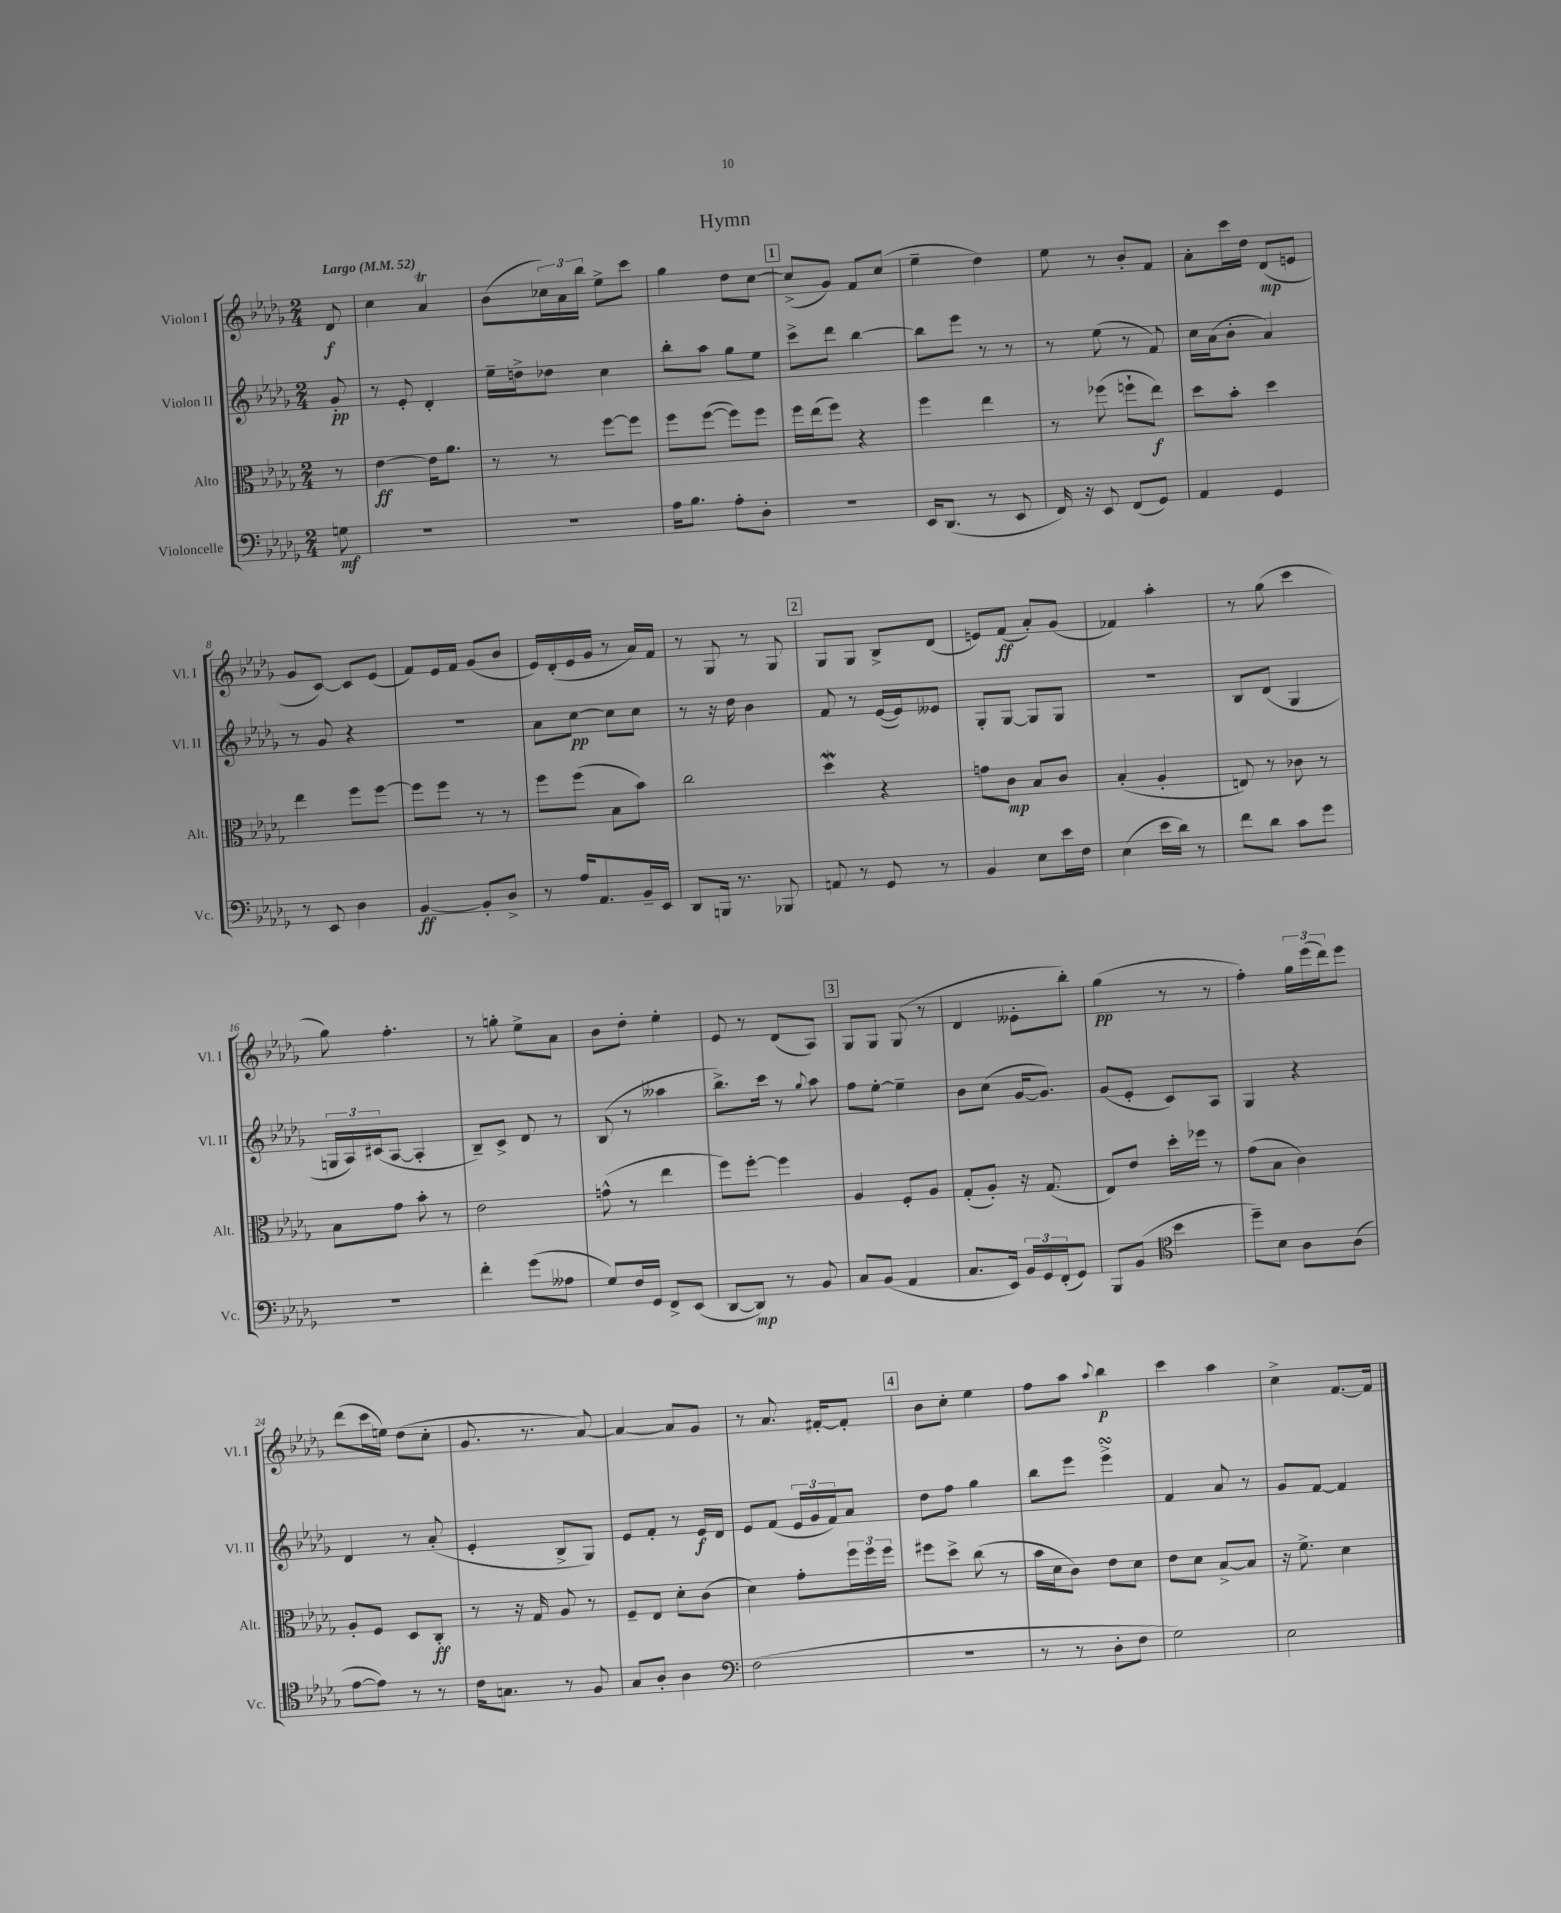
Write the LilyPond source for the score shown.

\header { title = "Hymn" }
<<
\new StaffGroup <<
\new Staff = "s0" \with { instrumentName = "Violon I" shortInstrumentName = "Vl. I" } {
    \clef treble \key des \major \numericTimeSignature \time 2/4 \partial 8 \tempo "Largo" 4 = 52
    des'8\f |
    c''4 aes'4\trill |
    bes'8( \tuplet 3/2 { ces''16) aes'16 bes''16 } ees''8-> c'''8 |
    ges''4 des''8 c''8~ |
    \mark \markup { \box "1" } c''8->( ges'8) f'8 c''8( |
    ees''4-- des''4) |
    ees''8 r8 bes'8-. f'8 |
    aes'8-. c'''16 des''16 des'8\mp( e'8 |
    ges'8 c'8~) c'8 ees'8( |
    f'8) ees'16 f'16 ges'8( bes'8 |
    ees'16) des'16-.( ees'16 ges'16 r8 aes'16) f'16 |
    r8 ges8 r8 ges8 |
    \mark \markup { \box "2" } ges8 ges8 bes8-> des'8( |
    e'8) f'8\ff( aes'8-.) ges'8( |
    fes'4) aes''4-. |
    r8 ges''8( c'''4 |
    ges''8) f''4.-. |
    r8 g''8-. ees''8-> aes'8 |
    bes'8 des''8-. ees''4-. |
    ees'8 r8 des'8( aes8) |
    \mark \markup { \box "3" } ges8 ges8 ges8( r8 |
    des'4 eeses'8-. bes''8-.) |
    ges''4\pp( r8 r8 |
    f''4-.) \tuplet 3/2 { ges''16 ees'''16( des'''16) } ees'''8 |
    des'''8( c'''16 e''16) des''8( c''8-. |
    ges'8. r8. aes'8~) |
    aes'4~ aes'8 ges'8 |
    r8 aes'8. fis'16~-. fis'8-. |
    \mark \markup { \box "4" } bes'8 c''8-. ees''4 |
    f''8 aes''8 \appoggiatura { aes''8 } bes''4\p |
    c'''4 aes''4 |
    c''4-> f'8.~ f'16 \bar "|." |
}
\new Staff = "s1" \with { instrumentName = "Violon II" shortInstrumentName = "Vl. II" } {
    \clef treble \key des \major \numericTimeSignature \time 2/4 \partial 8
    ges'8-.\pp |
    r8 ees'8-. des'4-. |
    ees''16-- d''16-> des''8 c''4 |
    bes''8-. aes''8 ges''8 ees''8 |
    \mark \markup { \box "1" } c'''8-> des'''8 bes''4~ |
    bes''8 ees'''8 r8 r8 |
    r8 ees''8( r8 f'8) |
    c''16 aes'16( bes'8-. aes'4) |
    r8 ges'8 r4 |
    R2 |
    aes'8 c''8~\pp c''8 c''8 |
    r8 r16 des''16 bes'4 |
    \mark \markup { \box "2" } f'8 r8 ees'16~( ees'16) eeses'8 |
    ges8-. ges8~ ges8 ges8 |
    R2 |
    bes8 des'8( ges4 |
    \tuplet 3/2 { g16 aes16) cis'16( } aes8~ aes4-. |
    bes8--) c'8-> des'8 r8 |
    bes8( r8 aeses''4 |
    bes''8.->) c'''16 r8 \appoggiatura { ges''8 } aes''8 |
    \mark \markup { \box "3" } f''8 ees''8~-. ees''4-- |
    bes'8 c''8( ges'16~ ges'8.) |
    ges'8( ees'8-. c'8) aes8 |
    ges4 r4 |
    des'4 r8 aes'8-.( |
    ees'4-. bes8-> ges8) |
    ees'8 f'8-. r8 ees'16\f des'16 |
    ees'8 f'8( \tuplet 3/2 { ees'16 ges'16 f'16) } aes'8 |
    \mark \markup { \box "4" } des''8 f''8 ges''4 |
    bes''8 ees'''8 ees'''4->\turn |
    f'4 aes'8 r8 |
    ges'8 f'8~ f'4 \bar "|." |
}
\new Staff = "s2" \with { instrumentName = "Alto" shortInstrumentName = "Alt." } {
    \clef alto \key des \major \numericTimeSignature \time 2/4 \partial 8
    r8 |
    ees'4~\ff ees'16 aes'8. |
    r8 r8 f''8~ f''8 |
    f''8 f''8~( f''8) f''8 |
    \mark \markup { \box "1" } f''16 ees''16( f''8) r4 |
    f''4 ees''4 |
    r8 fes''8( f''8-! ees''8\f) |
    des''8 bes'8-. des''4 |
    ees''4 f''8 f''8~ |
    f''8 f''8 r8 r8 |
    f''8 f''8( bes8 bes'8) |
    c''2 |
    \mark \markup { \box "2" } des''4\mordent r4 |
    g'8 c'8\mp bes8 c'8 |
    bes4-.( aes4-. |
    e8) r8 ces'8 r8 |
    bes8 ges'8 bes'8-. r8 |
    ees'2 |
    g'8-^( r8 ees''4 |
    f''8) f''8~-. f''4 |
    \mark \markup { \box "3" } aes4 f8-. aes8 |
    ges8-.( aes8-.) r16 ges8.( |
    ees8) ees'8 des''16-. fes''16 r8 |
    ges'8( bes8 c'4) |
    aes8-. f8 des8 c8-.\ff |
    r8 r16 ges16 aes8 r8 |
    f8-- ees8 des'8-. c'8( |
    des'4) ges'8-. \tuplet 3/2 { f''16 f''16 f''16 } |
    \mark \markup { \box "4" } fis''8 des''8-> c''8( r8 |
    bes'16 des'16 c'8) ees'8 des'8 |
    ees'8 des'8 bes8~-> bes8 |
    r16 f'8.-> des'4 \bar "|." |
}
\new Staff = "s3" \with { instrumentName = "Violoncelle" shortInstrumentName = "Vc." } {
    \clef bass \key des \major \numericTimeSignature \time 2/4 \partial 8
    g8\mf |
    R2 |
    R2 |
    aes16 bes8. aes8-. des8-. |
    \mark \markup { \box "1" } R2 |
    ees,16 des,8.( r8 ees,8 |
    f,16) r16 ees,8 f,8( ges,8) |
    aes,4 ges,4 |
    r8 ees,8 des4 |
    bes,4~\ff bes,8-. des8-> |
    r8 aes16 aes,8. bes,16-- ees,16 |
    des,8 b,,16 r8. bes,,8 |
    \mark \markup { \box "2" } a,8 r8 ges,8 r8 |
    bes,4 ees8 ees'16 f16 |
    ees4( ees'16 des'16) r8 |
    f'8 des'8 c'8 ges'8 |
    r2 |
    f'4-. ges'8( aeses8 |
    ges8) f16 ges,16 f,8-> ees,8( |
    des,8~ des,8\mp) r8 bes,8 |
    \mark \markup { \box "3" } c8 bes,8( aes,4 |
    c8. ees,16) \tuplet 3/2 { bes,16 ges,16 f,16-.( } ges,8) |
    bes,,8 bes,8( \clef tenor bes'4 |
    des''8--) bes8 aes8 aes8( |
    ees'8~ ees'8) r8 r8 |
    c'16 g8. r8 f8 |
    ges8 aes8-. aes4 |
    \clef bass f2( |
    \mark \markup { \box "4" } r2 |
    r8 r8 des8-. f8 |
    ges2) |
    ees2 \bar "|." |
}
>>
>>
